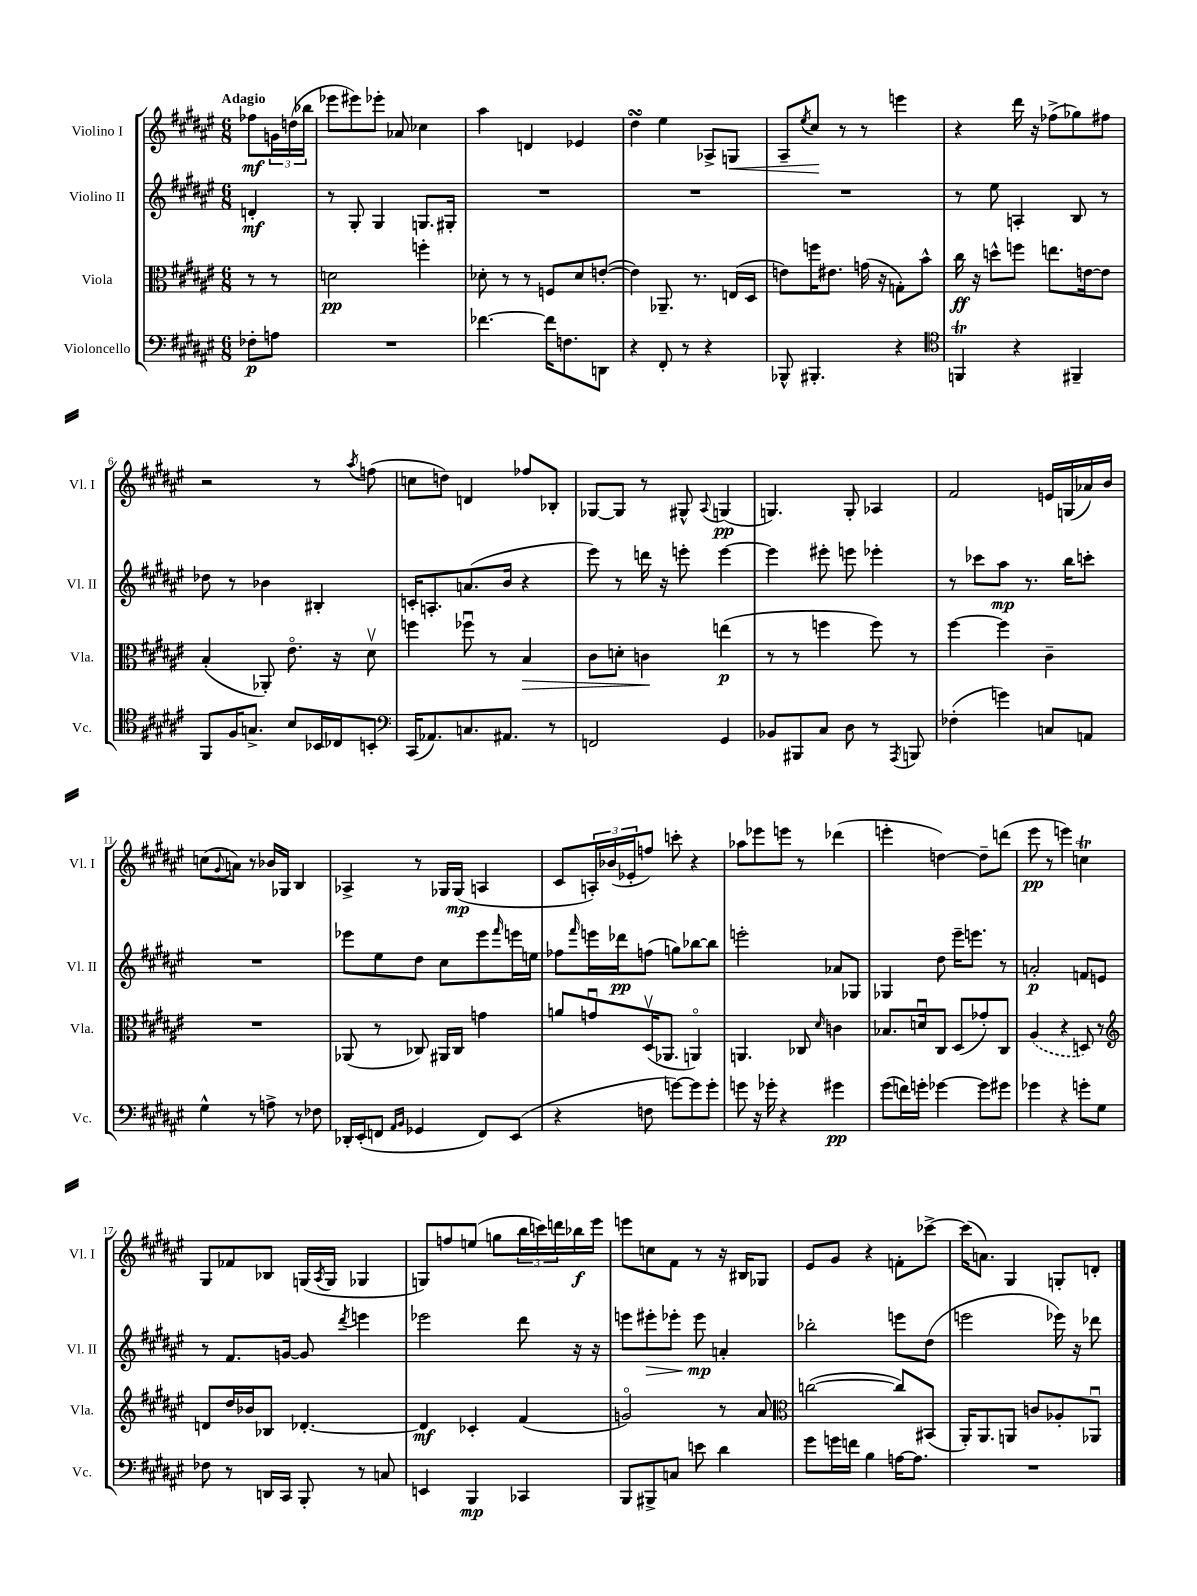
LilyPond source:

<<
\new StaffGroup <<
\new Staff = "s0" \with { instrumentName = "Violino I" shortInstrumentName = "Vl. I" } {
    \clef treble \key fis \major \numericTimeSignature \time 6/8 \partial 4 \tempo "Adagio"
    fes''8\mf \tuplet 3/2 { g'16 d''16( bes''16 } |
    ees'''8 eis'''8) ees'''8-. aes'8 ces''4 |
    ais''4 d'4 ees'4 |
    dis''4\turn eis''4 aes8-> g8\< |
    ais8-- \acciaccatura { eis''8 } cis''8\! r8 r8 e'''4 |
    r4 dis'''16 r16 fes''8->( ges''8) fis''8 |
    r2 r8 \acciaccatura { ais''8 } f''8( |
    c''8 d''8) d'4 fes''8 bes8-. |
    ges8~ ges8 r8 gis8-^ \appoggiatura { ais8 } g4\pp( |
    g4.) g8-. aes4 |
    fis'2 e'16 g16( aes'16) b'16 |
    c''8( \appoggiatura { gis'8 } a'8) r8 bes'16 ges16 b4 |
    aes4-> r8 ges16 ges16\mp( a4 |
    cis'8 \tuplet 3/2 { a16-.) bes'16( ees'16-. } f''8) c'''8-. r4 |
    aes''8 ees'''8 e'''8 r8 des'''4( |
    e'''4-. d''4~) d''8-- d'''8( |
    eis'''8\pp r8 e'''4) c''4\trill |
    gis8 fes'8 bes8 g16( \acciaccatura { ais8 } g16 ges4 |
    g8) f''8 e''8( g''8 \tuplet 3/2 { b''16 c'''16) d'''16 } bes''16\f eis'''16 |
    e'''8 c''8 fis'8 r8 r16 bis16 ges8 |
    eis'8 gis'8 r4 f'8-. ces'''8~-> |
    ces'''16( a'8.) gis4 g8-. d'8-. \bar "|." |
}
\new Staff = "s1" \with { instrumentName = "Violino II" shortInstrumentName = "Vl. II" } {
    \clef treble \key fis \major \numericTimeSignature \time 6/8 \partial 4
    d'4-.\mf |
    r8 gis8-. gis4 g8. gis16-. |
    R2. |
    R2. |
    R2. |
    r8 eis''8 a4-. b8 r8 |
    des''8 r8 bes'4 bis4-. |
    c'16-. a8.-. a'8.( b'16 r4 |
    eis'''8) r8 d'''16 r16 e'''8-. e'''4~ |
    e'''4 eis'''8-. e'''8 ees'''4-. |
    r8 ces'''8 ais''8\mp r8. b''16 c'''8-. |
    R2. |
    ees'''8 eis''8 dis''8 cis''8 ees'''8 \grace { fis'''16 } e'''16 e''16 |
    fes''8 \grace { fis'''16 } e'''16 des'''16\pp f''8( g''8) bes''8~ bes''8 |
    e'''2-. aes'8 ges8 |
    ges4 dis''8 eis'''16-- e'''8. r8 |
    a'2-.\p f'8 e'8 |
    r8 fis'8. g'16~ g'8 \acciaccatura { dis'''8 } e'''4 |
    ees'''2 dis'''8 r16 r16 |
    e'''8 eis'''8-.\> ees'''8-. ees'''8\mp\! a'4-. |
    bes''2-. e'''8 dis''8( |
    e'''2 ees'''16) r16 des'''8 \bar "|." |
}
\new Staff = "s2" \with { instrumentName = "Viola" shortInstrumentName = "Vla." } {
    \clef alto \key fis \major \numericTimeSignature \time 6/8 \partial 4
    r8 r8 |
    d'2\pp f''4-. |
    des'8-. r8 r8 f8 des'8 e'8~-.( |
    e'4) aes,8.-- r8. e16( dis16 |
    e'8) f''16 eis'8. g'16( r16 g8-.) b'8-^ |
    cis''16\ff r16 d''8-^ f''8 e''8. e'16~ e'8 |
    b4-.( aes,8-.) eis'8.\flageolet r16 dis'8\upbow |
    f''4 fes''8\downbow r8 b4\> |
    cis'8 d'8-. c'4\! e''4\p( |
    r8 r8 f''4 f''8) r8 |
    fis''4~ fis''4 cis'4-- |
    R2. |
    aes,8( r8 ces8) ais,16 ces16 g'4 |
    a'8 g'8\downbow dis16\upbow( aes,8. a,4\flageolet) |
    a,4. ces8 \grace { dis'16 } c'4 |
    bes8. d'16\downbow cis8 dis8( ges'8-.) cis8 |
    \once \slurDashed ais4( r4 d8) r8 |
    \clef treble d'8 dis''16 bes'16 bes8 des'4.~-. |
    des'4\mf ces'4-. fis'4( |
    g'2\flageolet) r8 ais'8 |
    \clef alto c''2~( c''8) bis,8( |
    ais,16-.) ais,8. a,8 c'8 aes8-. aes,8\downbow \bar "|." |
}
\new Staff = "s3" \with { instrumentName = "Violoncello" shortInstrumentName = "Vc." } {
    \clef bass \key fis \major \numericTimeSignature \time 6/8 \partial 4
    fes8-.\p a8 |
    R2. |
    fes'4.~ fes'16 f8. d,8 |
    r4 fis,8-. r8 r4 |
    bes,,8-^ bis,,4.-. r4 |
    \clef tenor f,4\trill r4 fis,4-- |
    fis,8 fis16 g8.-> b8 bes,16 ces16 b,8-. |
    \clef bass cis,16( aes,8.) c8. ais,8. r8 |
    f,2 gis,4 |
    bes,8 bis,,8 cis8 dis8 r8 \acciaccatura { ais,,8 } b,,8 |
    fes4-.( g'4) c8 a,8 |
    gis4-^ r8 a8-> r8 fes8 |
    des,16-. eis,16-.( f,8 \grace { ais,16 b,16 } ges,4 f,8) eis,8( |
    r4 f8 g'8~) g'8 g'8-. |
    g'8 r16 ges'16-. r4 gis'4\pp |
    gis'8( f'16) g'16-. ges'4~ ges'8 gis'8 |
    ges'4 r4 g'8-. gis8 |
    fes8 r8 d,16 cis,16 b,,8-. r8 c8 |
    e,4 b,,4\mp ces,4 |
    b,,8 bis,,8-> c8 e'8 dis'4 |
    gis'8 g'16 f'16 b4 a16~ a8. |
    R2. \bar "|." |
}
>>
>>
